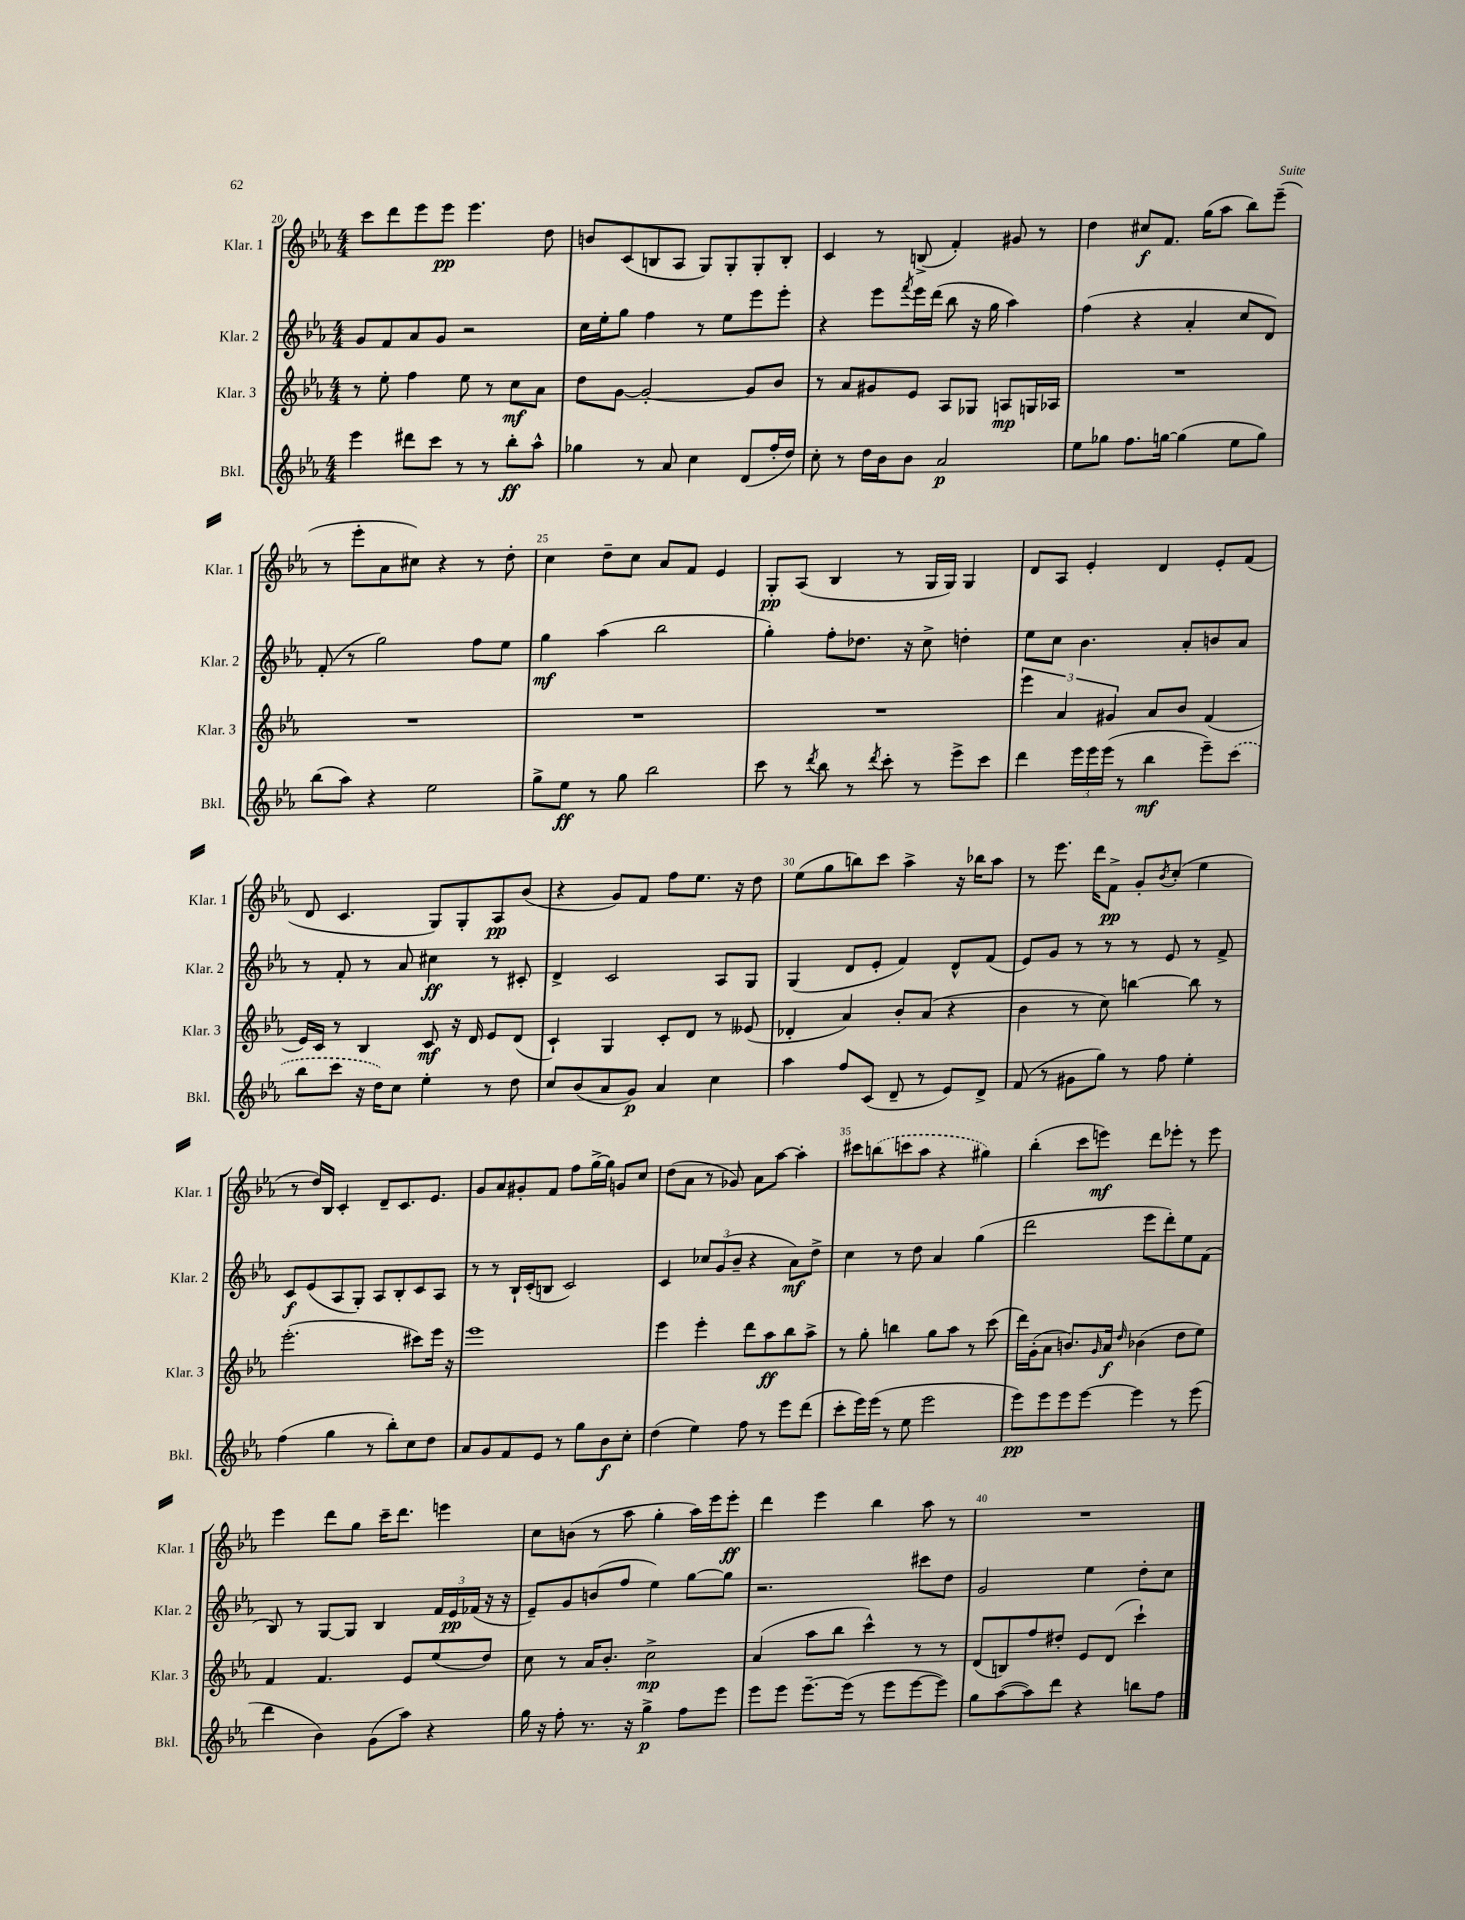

**kern	**kern	**kern	**kern
*staff4	*staff3	*staff2	*staff1
*clefG2	*clefG2	*clefG2	*clefG2
*k[b-e-a-]	*k[b-e-a-]	*k[b-e-a-]	*k[b-e-a-]
*M4/4	*M4/4	*M4/4	*M4/4
4eee-\	8r	8g/L	8ccc\L
.	8ee-'\	8f/	8ddd\
8ddd#\L	4ff\	8a-/	8eee-\
8ccc\J	.	8g/J	8eee-\J
8r	8ee-\	2r	4.eee-\
8r	8r	.	.
8bb-'\L	8cc\L	.	.
8aa-^^\J	8a-\J	.	8dd\
=	=	=	=
4gg-\	8dd\L	16cc\LL	8b/L
.	.	16ee-'\J	.
.	[8g\J	8gg\J	(8c/
8r	2g'/_	4ff\	8B/
8a-/	.	.	8A-/J
4cc\	.	8r	8G/L)
.	.	8ee-\L	8G'/
(8d/L	8g/]L	8eee-\	8G'/
16ff'/L	8b-/J	8eee-'\J	8B'/J
16dd/JJ)	.	.	.
=	=	=	=
8cc'\	8r	4r	4c/
8r	8a-/L	.	.
16dd\LL	8g#/	8eee-\L	8r
16b-\J	.	.	.
.	.	8qfff/	.
8b-\J	8e-/J	16eee-\L	(8B^/
.	.	(16ddd\JJ	.
2a-/	8A-/L	8bb-\	4f'/)
.	8G-/J	16r	.
.	.	16gg\	.
.	8A/L	4aa-\)	8g#/
.	16G/L	.	8r
.	16A-/JJ	.	.
=	=	=	=
8ee-\L	1r	(4ff\	4dd\
8gg-\J	.	.	.
8.ff\L	.	4r	8cc#/L
.	.	.	8.f/J
[16gg\Jk	.	.	.
(4gg\]	.	4a-'/	.
.	.	.	(16gg\LK
.	.	.	8aa-\J
8ee-\L	.	8cc/L	8bb-\L)
8gg\J)	.	8d/J)	(8eee-~\J
=	=	=	=
(8bb-\L	1r	(8f'/	8r
8aa-\J)	.	8r	8eee-'\L
4r	.	2gg\)	8a-\
.	.	.	8cc#\J)
2ee-\	.	.	4r
.	.	8ff\L	8r
.	.	8ee-\J	8dd'\
=	=	=	=
8gg^\L	1r	4gg\	4cc\
8ee-\J	.	.	.
8r	.	(4aa-\	8dd~\L
8gg\	.	.	8cc\J
2bb-\	.	2bb-\	8a-/L
.	.	.	8f/J
.	.	.	4e-/
=	=	=	=
8ccc\	1r	4gg'\)	8G'/L
8r	.	.	(8A-/J
8qddd/	.	.	.
8bb-\	.	8ff'\L	4B-/
8r	.	8.dd-\J	.
8qddd/	.	.	.
8ccc'\	.	.	8r
.	.	16r	.
8r	.	8cc^\	16G/LL
.	.	.	16G/JJ)
8eee-^\L	.	4dd'\	4G/
8ccc\J	.	.	.
=	=	=	=
4ddd\	6eee-\	8ee-\L	8d/L
.	.	8cc\J	8A-/J
.	6a-/	.	.
24eee-\LL	.	4.b-\	4e-'/
24eee-\	.	.	.
(24eee-\JJ	6g#/	.	.
8r	.	.	.
4bb-\	8a-/L	.	4d/
.	8b-/J	8a-'/L	.
8eee-~\L)	(4f/	8b/	8e-'/L
(8ccc\J	.	8a-/J	(8f/J
=	=	=	=
8bb-\L	16e-/LL)	8r	8d/
.	16c/JJ	.	.
8ccc\J	8r	8f'/	4.c/
16r	4B-/	8r	.
16dd\LK)	.	.	.
8cc\J	.	8a-/	.
4ee-'\	8c/	4cc#\	8G/L)
.	16r	.	8G'/
.	16d/	.	.
8r	8e-/L	8r	8A-/
8dd\	(8d/J	8c#'/	(8b-/J
=	=	=	=
8cc/L	4c`/)	4d^/	4r
(8b-/	.	.	.
8a-/	4G/	2c/	8g/L)
8g/J)	.	.	8f/J
4a-/	8c'/L	.	8ff\L
.	8d/J	.	8.ee-\J
4cc\	8r	8A-/L	.
.	.	.	16r
.	(8e--/	8G/J	8dd\
=	=	=	=
4aa-\	4d-'/	(4G/	(8ee-\L
.	.	.	8gg\
8ff/L	4a-/)	8d/L	8bb\)
(8c/J	.	8e-'/J	8ccc\J
8d~/	8b-'/L	4f/)	4aa-^\
8r	(8a-/J	.	.
8e-/L)	4r	8d^^/L	16r
.	.	.	16bb-\LK
8d^/J	.	(8f/J	8aa-\J
=	=	=	=
(8f/	4b-\	8e-/L)	8r
8r	.	8g/J	8.eee-\
8g#\L	8r	8r	.
.	.	.	16ddd\LK
8gg\J)	8cc\)	8r	8f^\J
8r	[4bb\	8r	8g'/L
.	.	.	8qb-/
8ff\	.	8e-/	(8cc'/J
4ee-'\	8bb\]	8r	4ee-\
.	8r	8f^/	.
=	=	=	=
(4ff\	(2.eee-'\	8c/L	8r
.	.	(8e-/	16dd/LL)
.	.	.	16B-/JJ
4gg\	.	8A-/	4c'/
.	.	8G'/J)	.
8r	.	8A-/L	8d~/L
8bb-'\L)	.	8B-'/	8.c/
8cc\	8ccc#\L)	8c/	.
.	.	.	8.e-/J
8dd\J	16eee-\Jk	8A-/J	.
.	16r	.	.
=	=	=	=
8a-/L	1eee-	8r	8g/L
8g/	.	8r	8a-/
8f/	.	16B-`/LL	8g#'/
.	.	(16c'/J	.
8e-/J	.	8B/J	8f/J
8r	.	2c/)	8ff\L
8gg\L	.	.	[16gg^\L
.	.	.	16gg\]JJ
8b-\	.	.	8g/L
8cc'\J	.	.	8cc/J
=	=	=	=
(4dd\	4eee-\	4c/	(8dd\L
.	.	.	8a-\J
4ee-\)	4eee-'\	12cc-/L	8r
.	.	(12g/	.
.	.	.	8g-/)
.	.	12b-~/J	.
8ff\	8ddd\L	4r	8a-\L
8r	8aa-\	.	[8aa-\J
8eee-\L	8bb-\	8a-\L)	4aa-'\]
(8ddd\J	8aa-^\J	8dd^\J	.
=	=	=	=
8ccc'\L	8r	4cc\	8ccc#\L
16eee-\L)	8gg'\	.	(8bb\
(16eee-\JJ	.	.	.
8r	4bb\	8r	8ccc\
8ee-\	.	8dd\	8aa-\J
2eee-\	8gg\L	4a-/	4r
.	8aa-\J	.	.
.	8r	(4gg\	4gg#\)
.	(8ccc\	.	.
=	=	=	=
8eee-\L)	16ddd\LL)	2ddd\	(4bb-'\
.	(16g'\J	.	.
8eee-\	8a-\J	.	.
8eee-\	8.b/L)	.	8ccc\L
[8eee-\J	.	.	8eee\J)
.	16qqg/	.	.
.	16a-/Jk	.	.
.	16qqdd/	.	.
4eee-\]	(4b-\	8eee-\L	8ddd\L
.	.	8ddd'\)	8eee-'\J
8r	8dd\L	8ee-\	8r
(8eee-\	8ee-\J)	(8f\J	8eee-\
=	=	=	=
4ddd\	4f/	8B-/)	4eee-\
.	.	8r	.
4b-\)	4.f/	[8G/L	8ddd\L
.	.	8G/]J	8gg\J
(8g\L	.	4B-/	16ccc~\LK
.	.	.	8.ddd\J
8aa-\J)	8e-/L	.	.
4r	(8ee-/	24f/LL	4eee\
.	.	24e-/	.
.	.	(24f-/JJ	.
.	8dd/J)	16r	.
.	.	16r	.
=	=	=	=
16gg\	8cc\	8e-~/L)	8cc\L
16r	.	.	.
8ff'\	8r	8g/	(8b\J
8.r	16a-/LK	(8b/	8r
.	8.b-'/J	.	.
.	.	8ff/J	8aa-\
16r	.	.	.
4gg^\	2cc^\	4ee-\)	4gg'\
8ff\L	.	[8gg\L	16aa-\LL)
.	.	.	16eee-\J
8eee-\J	.	8gg\]J	8eee-'\J
=	=	=	=
8eee-\L	(4a-/	2.r	4ddd\
8eee-\J	.	.	.
[8.eee-~\L	8aa-\L	.	4eee-\
.	8bb-\J	.	.
(16eee-\]Jk	.	.	.
8r	4ccc^^\)	.	4bb-\
8eee-\L	.	.	.
[8eee-\	8r	8ccc#\L	8aa-\
8eee-\]J)	8r	8dd\J	8r
=	=	=	=
8gg\L	(8d/L	2g/	1r
([8aa-\	8B/)	.	.
8aa-\])	8ff/	.	.
8ddd\J	8dd#'/J	.	.
4r	8e-/L	4ee-\	.
.	(8d/J	.	.
8bb\L	4ccc`\)	8dd'\L	.
8ff\J	.	8cc\J	.
==	==	==	==
*-	*-	*-	*-
